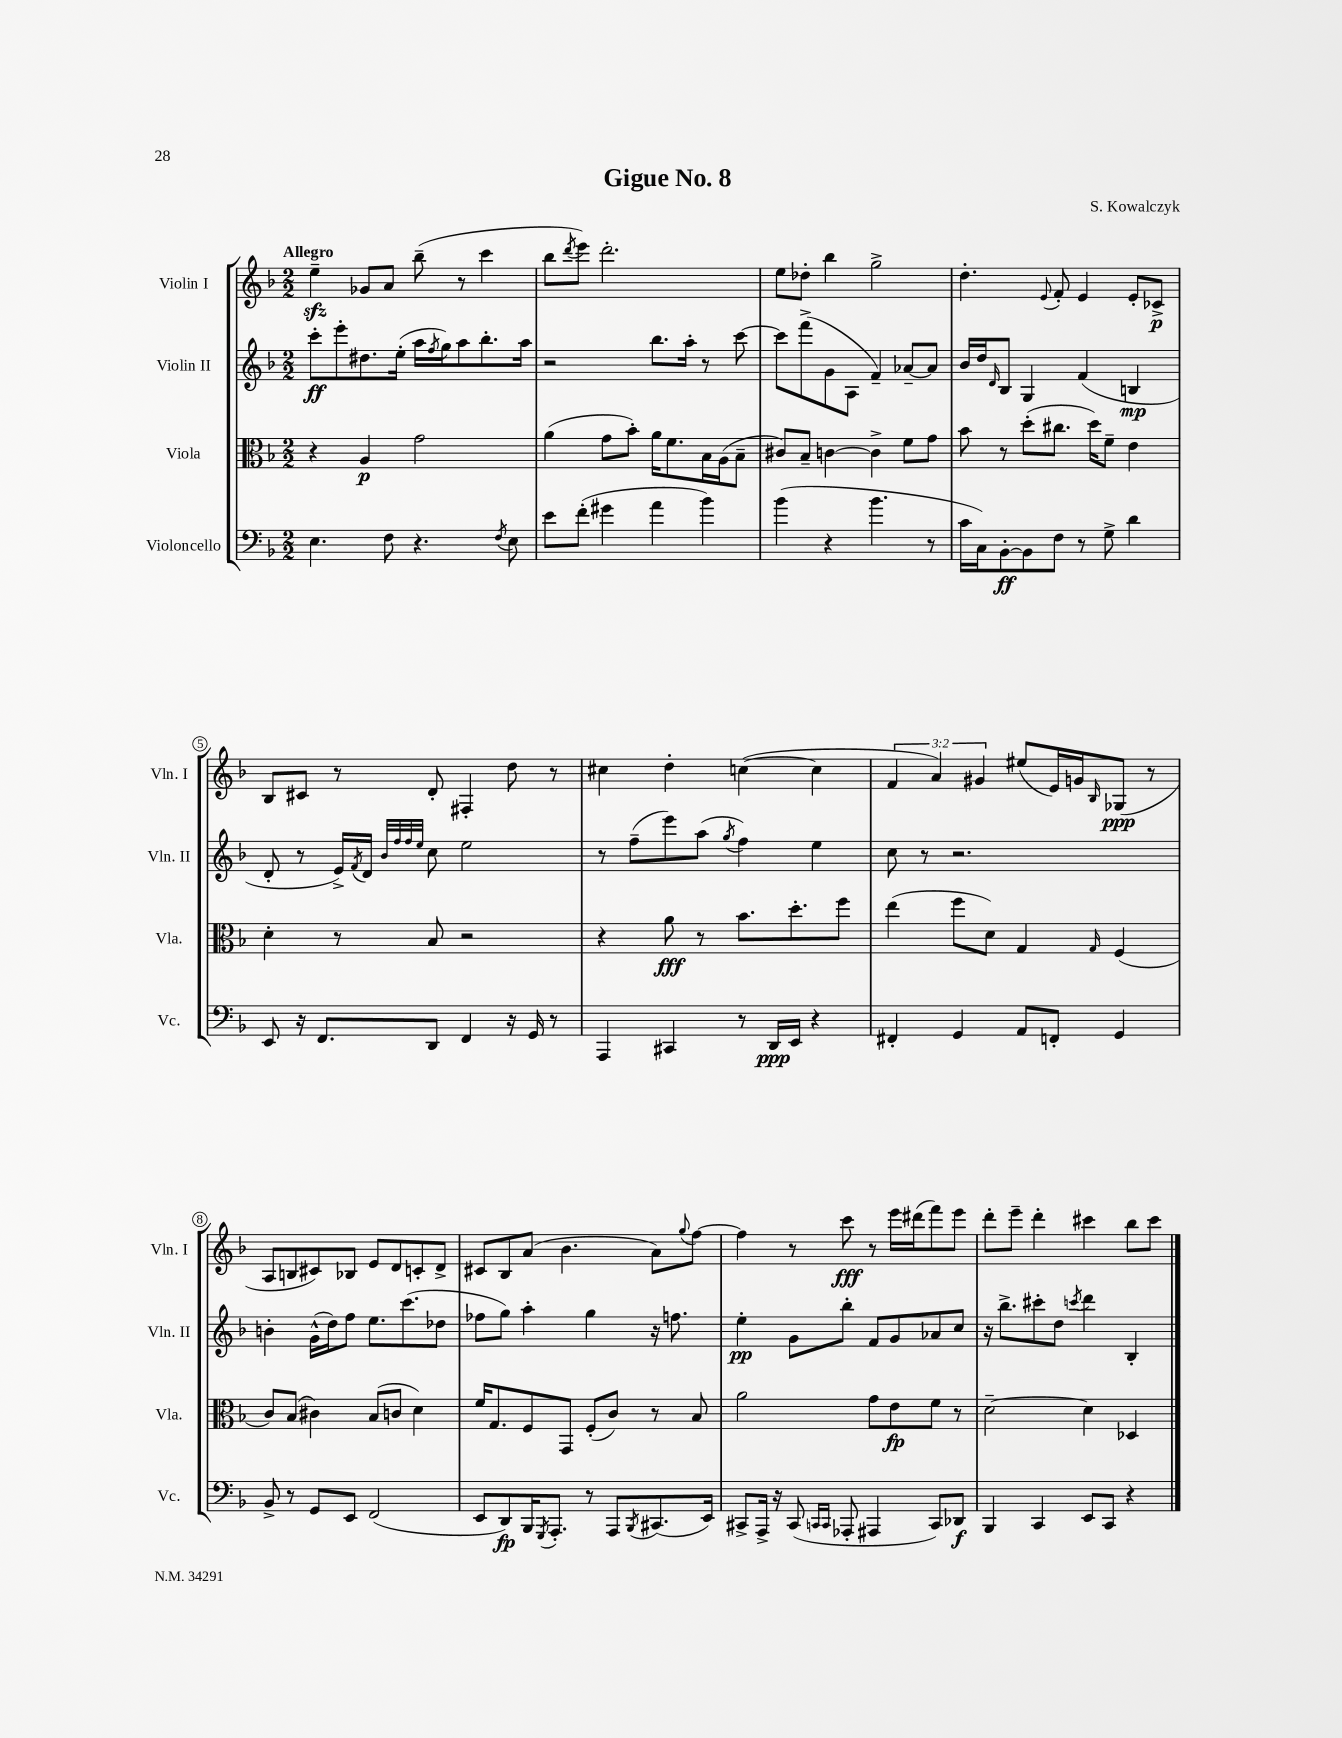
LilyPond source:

\header { title = "Gigue No. 8" composer = "S. Kowalczyk" }
<<
\new StaffGroup <<
\new Staff = "s0" \with { instrumentName = "Violin I" shortInstrumentName = "Vln. I" } {
    \clef treble \key f \major \numericTimeSignature \time 2/2 \override Staff.TupletNumber.text = #tuplet-number::calc-fraction-text \tempo "Allegro"
    e''4--\sfz ges'8 a'8 bes''8--( r8 c'''4 |
    bes''8 \acciaccatura { d'''8 } e'''8) d'''2.-. |
    e''8 des''8-. bes''4 g''2-> |
    d''4.-. \appoggiatura { e'8 } f'8-. e'4 e'8-. ces'8->\p |
    bes8 cis'8 r8 d'8-. fis4-. d''8 r8 |
    cis''4 d''4-. c''4~( c''4 |
    \tuplet 3/2 { f'4 a'4) gis'4 } eis''8( e'16) g'16 \grace { bes16 } ges8\ppp( r8 |
    a8 b8 cis'8) bes8 e'8 d'8 c'8-. d'8-> |
    cis'8 bes8 a'8( bes'4. a'8) \appoggiatura { g''8 } f''8~ |
    f''4 r8 c'''8\fff r8 e'''16 dis'''16( f'''8) e'''8 |
    d'''8-. e'''8-- d'''4-. cis'''4 bes''8 cis'''8 \bar "|." |
}
\new Staff = "s1" \with { instrumentName = "Violin II" shortInstrumentName = "Vln. II" } {
    \clef treble \key f \major \numericTimeSignature \time 2/2
    c'''8-.\ff e'''8-. dis''8. e''16-.( a''16 \acciaccatura { f''8 } g''16) a''8 bes''8.-. a''16 |
    r2 bes''8. a''16-. r8 c'''8~ |
    c'''8 f'''8->( g'8 a8 f'4--) aes'8~-- aes'8 |
    bes'16 d''16 \grace { d'16 } bes8 g4 f'4( b4\mp |
    d'8-. r8 e'16->) \acciaccatura { f'8 } d'16 \grace { bes'32 f''32 f''32 e''32 } c''8 e''2 |
    r8 f''8--( e'''8) a''8( \acciaccatura { g''8 } f''4) e''4 |
    c''8 r8 r2. |
    b'4-. g'16-^( d''16) f''8 e''8. c'''8.( des''8 |
    fes''8 g''8) a''4-. g''4 r16 f''8. |
    e''4-.\pp g'8 bes''8-. f'8 g'8 aes'8 c''8 |
    r16 bes''8.-> cis'''8-. d''8 \acciaccatura { c'''8 } d'''4 bes4-. \bar "|." |
}
\new Staff = "s2" \with { instrumentName = "Viola" shortInstrumentName = "Vla." } {
    \clef alto \key f \major \numericTimeSignature \time 2/2
    r4 a4\p g'2 |
    a'4( g'8 bes'8-.) a'16 f'8. bes16 a16( bes8-- |
    cis'8) bes8-- c'4~ c'4-> f'8 g'8 |
    bes'8 r8 d''8-.( cis''8. d''16) f'8-- e'4 |
    d'4-. r8 bes8 r2 |
    r4 a'8\fff r8 bes'8. d''8.-. f''8 |
    e''4( f''8 d'8) g4 \grace { g16 } f4( |
    c'8) bes8( cis'4) bes8( c'8 d'4) |
    f'16 g8. f8 g,8 f8-.( c'8) r8 bes8 |
    a'2 g'8 e'8\fp f'8 r8 |
    d'2~-- d'4 des4 \bar "|." |
}
\new Staff = "s3" \with { instrumentName = "Violoncello" shortInstrumentName = "Vc." } {
    \clef bass \key f \major \numericTimeSignature \time 2/2
    e4. f8 r4. \acciaccatura { f8 } e8 |
    e'8 f'8-.( gis'4 a'4 bes'4) |
    bes'4( r4 bes'4. r8 |
    c'16 c16) bes,8~-.\ff bes,8 f8 r8 g8-> d'4 |
    e,8 r16 f,8. d,8 f,4 r16 g,16 r8 |
    a,,4 cis,4 r8 d,16\ppp e,16 r4 |
    fis,4-. g,4 a,8 f,8-. g,4 |
    bes,8-> r8 g,8 e,8 f,2( |
    e,8 d,8\fp) bes,,16 \acciaccatura { g,,8 } a,,8.-. r8 a,,8 \acciaccatura { bes,,8 } cis,8.( e,16) |
    cis,8-> a,,16-> r16 cis,8( \grace { c,16 c,16 } aes,,8-. ais,,4 c,8) des,8\f |
    bes,,4 c,4 e,8 c,8 r4 \bar "|." |
}
>>
>>
\layout { \context { \Score \override BarNumber.stencil = #(make-stencil-circler 0.1 0.3 ly:text-interface::print) } }
